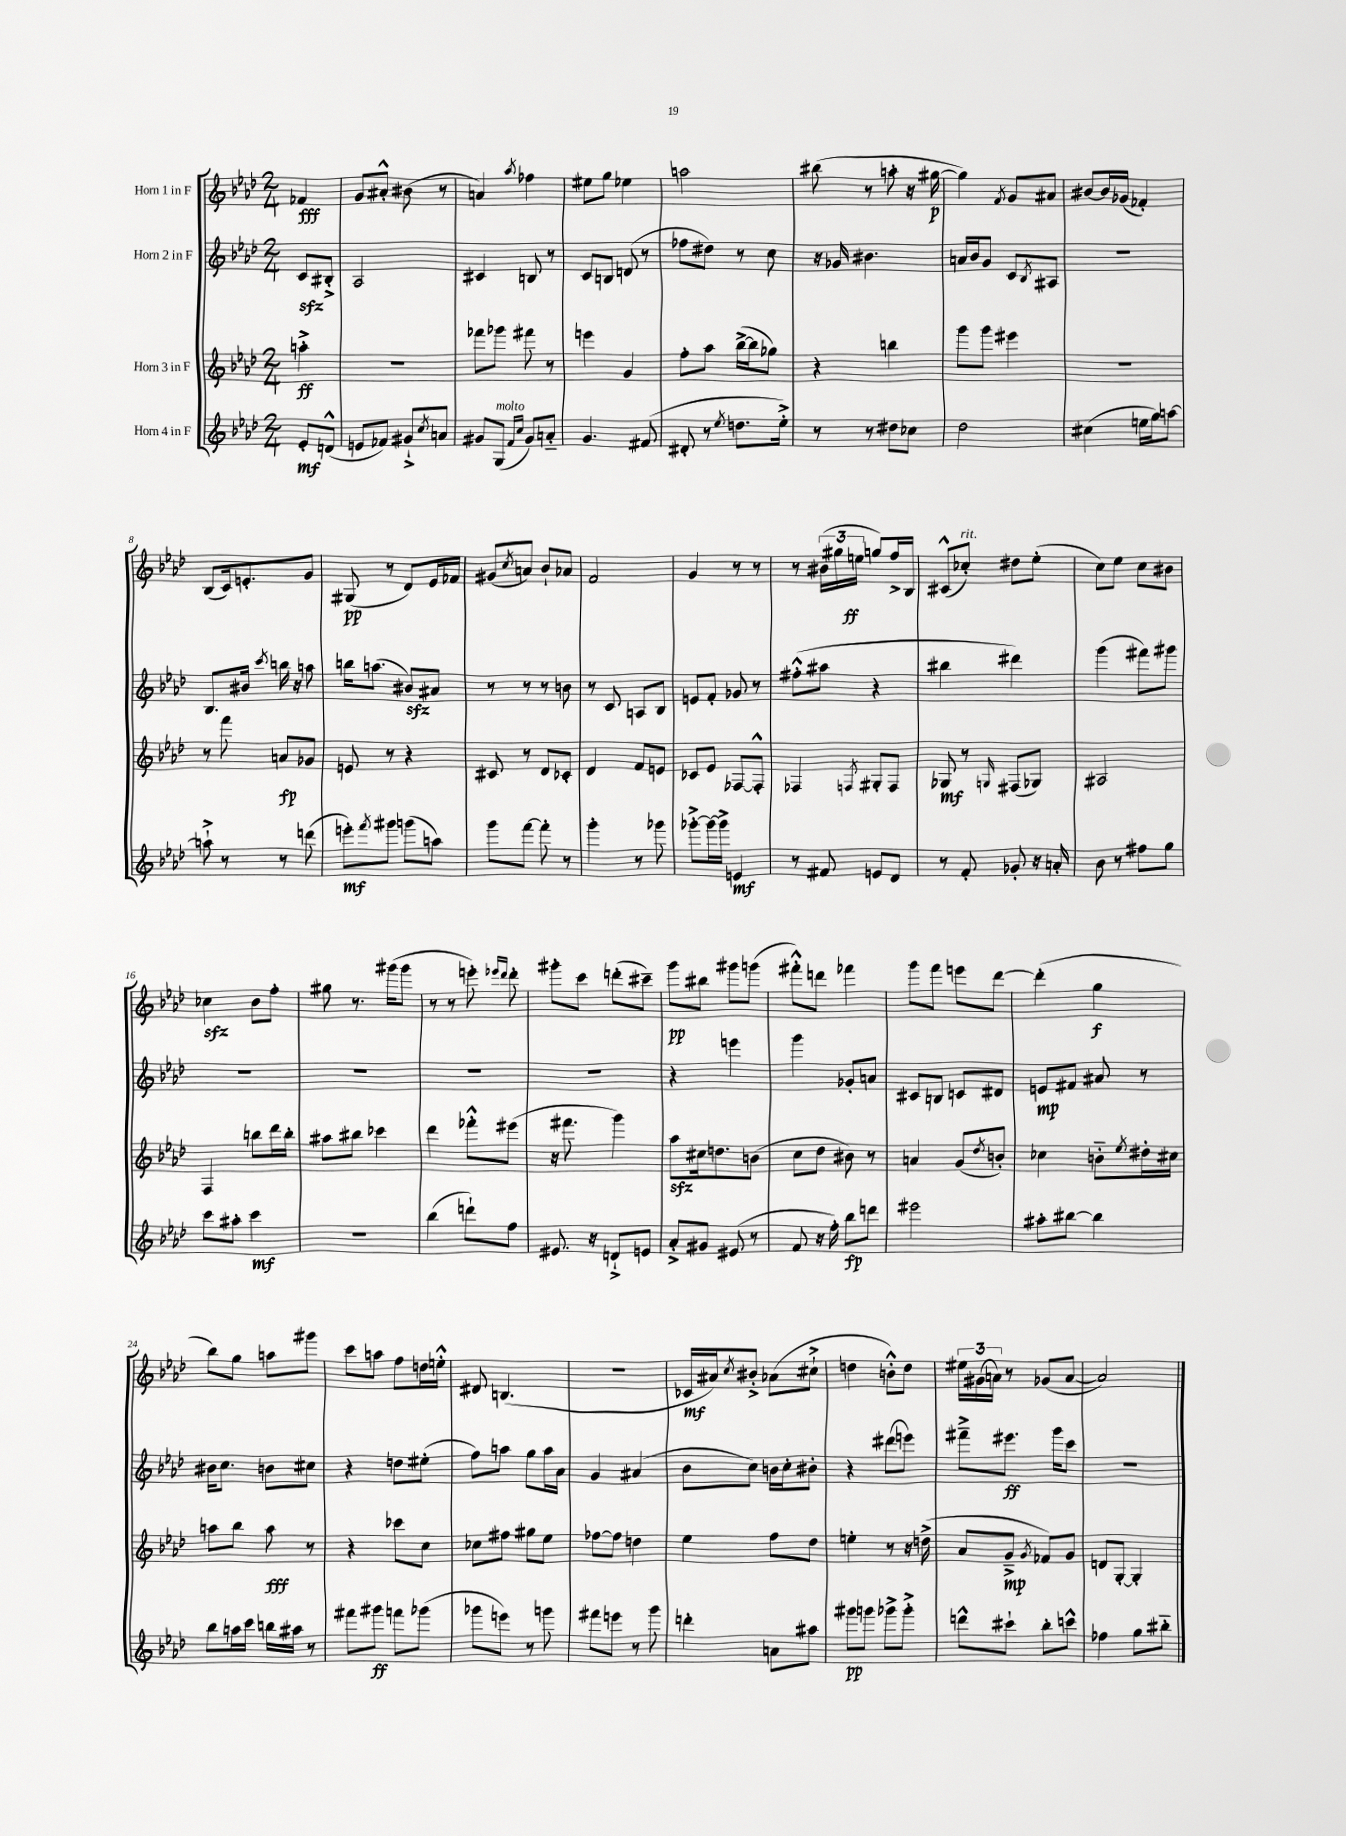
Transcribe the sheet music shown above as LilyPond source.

<<
\new StaffGroup <<
\new Staff = "s0" \with { instrumentName = "Horn 1 in F" } {
    \clef treble \key aes \major \numericTimeSignature \time 2/4 \partial 4
    fes'4\fff |
    g'8 ais'8-.-^ bis'8( r8 |
    a'4) \acciaccatura { aes''8 } fes''4 |
    eis''8 g''8 ees''4 |
    a''2 |
    bis''8( r8 a''8-. r16 gis''16~\p |
    gis''4) \acciaccatura { f'8 } g'8 ais'8 |
    bis'8~ bis'16 ges'16( fes'4-.) |
    bes8( c'16) e'8.-. g'8 |
    gis8\pp( r8 des'8) ees'16 fes'16 |
    gis'8( \acciaccatura { c''8 } a'8) bes'8-! aes'8 |
    f'2 |
    g'4 r8 r8 |
    r8 \tuplet 3/2 { bis'16( gis''16 e''16\ff } g''8) f''16-> bes16 |
    cis'8-^( ces''8-.^\markup { \italic "rit." }) dis''8 ees''8-.( |
    c''8) ees''8 c''8 bis'8 |
    ces''4\sfz bes'8 f''8-. |
    gis''8 r8. gis'''16( gis'''8 |
    r8 r8 e'''8-.) \grace { ees'''16 des'''16 } des'''8-. |
    gis'''8-. c'''8 d'''8-.( cis'''8--) |
    g'''8\pp bis''8 gis'''8 g'''8( |
    fis'''8-.-^) d'''8 fes'''4 |
    g'''8 f'''8 e'''8 des'''8~ |
    des'''4-.( g''4\f |
    bes''8) g''8 a''8 gis'''8 |
    c'''8 a''8 f''8 d''16 e''16-.-^ |
    dis'8 b4.( |
    r2 |
    ces'16\mf ais'16) \acciaccatura { c''8 } bis'8-.-> aes'8( cis''8-!-> |
    d''4 b'8-.-^) d''8 |
    \tuplet 3/2 { eis''16 gis'16( a'16) } r8 ges'8( a'8~ |
    a'2) \bar "|." |
}
\new Staff = "s1" \with { instrumentName = "Horn 2 in F" } {
    \clef treble \key aes \major \numericTimeSignature \time 2/4 \partial 4
    c'8\sfz bis8-.-> |
    aes2 |
    cis'4 b8 r8 |
    c'8 b8 d'8( r8 |
    fes''8 dis''8) r8 c''8 |
    r16 ges'16 bis'4. |
    a'16 bes'16 g'8 c'8 \acciaccatura { bes8 } ais8 |
    R2 |
    bes8. bis'16 \acciaccatura { c'''8 } b''16 r16 a''8 |
    b''16 a''8.( bis'8\sfz) ais'8 |
    r8 r8 r8 b'8 |
    r8 c'8 a8 bes8 |
    e'8 f'8-. ges'8 r8 |
    fis''8-.-^( ais''8 r4 |
    bis''4 dis'''4) |
    g'''4( fis'''8) gis'''8 |
    R2 |
    R2 |
    R2 |
    R2 |
    r4 e'''4 |
    g'''4 ges'8-. a'8 |
    cis'8 b8 c'8 dis'8 |
    e'8\mp fis'8 ais'8 r8 |
    bis'16 c''8. b'8 cis''8 |
    r4 d''8 eis''8-.( |
    f''8) a''8 g''8 a''16 aes'16 |
    g'4 ais'4( |
    bes'8 c''8) b'16 c''16-. bis'8-. |
    r4 dis'''8( e'''8) |
    fis'''8---> eis'''8.\ff g'''16 c'''8 |
    r2 \bar "|." |
}
\new Staff = "s2" \with { instrumentName = "Horn 3 in F" } {
    \clef treble \key aes \major \numericTimeSignature \time 2/4 \partial 4
    a''4-.->\ff |
    R2 |
    fes'''8 ges'''8 fis'''8 r8 |
    e'''4 g'4 |
    f''8-. aes''8 bes''16~->( bes''16 ges''8) |
    r4 b''4 |
    g'''8 g'''8 eis'''4 |
    R2 |
    r8 f'''8 a'8\fp ges'8 |
    e'8 r8 r4 |
    cis'8 r8 des'8 ces'8-. |
    des'4 f'8 e'8 |
    ces'8 ees'8 fes8~ fes8-.-^ |
    fes4 \acciaccatura { f8 } gis8-. f8 |
    ges8\mf r8 \grace { g16 } fis8( ges8) |
    ais2 |
    f4 b''8 des'''16 b''16-. |
    ais''8 bis''8 ces'''4 |
    des'''4 fes'''8-.-^ eis'''8( |
    r16 fis'''8. g'''4) |
    aes''8\sfz cis''16 d''8. b'8( |
    c''8 des''8 bis'8) r8 |
    a'4 g'8( \acciaccatura { des''8 } b'8-.) |
    ces''4 b'8-_ \acciaccatura { ees''8 } dis''16-. cis''16 |
    a''8 bes''8 a''8\fff r8 |
    r4 ces'''8 c''8 |
    ces''8 fis''8 gis''8 ees''8 |
    fes''8~ fes''8 d''4 |
    ees''4 f''8 des''8 |
    e''4-. r8 r16 d''16->( |
    aes'8 g'8--->\mp \acciaccatura { g'8 } fes'8) g'8 |
    d'8 g8~-. g4-. \bar "|." |
}
\new Staff = "s3" \with { instrumentName = "Horn 4 in F" } {
    \clef treble \key aes \major \numericTimeSignature \time 2/4 \partial 4
    ees'8-.\mf d'8-^( |
    e'8 fes'8) gis'8-!-> \acciaccatura { c''8 } a'8 |
    gis'8 g8^\markup { \italic "molto" }( \grace { f'16 c''16 } gis'8) a'8-_ |
    g'4. fis'8( |
    dis'8-. r8 \acciaccatura { ees''8 } d''8. ees''16-.->) |
    r8 r8 dis''8 ces''8 |
    des''2 |
    cis''4( e''16 g''16) a''8~ |
    a''8-!-> r8 r8 d'''8( |
    e'''8-.\mf) \acciaccatura { f'''8 } gis'''8 g'''8( a''8) |
    g'''8 f'''8~ f'''8-. r8 |
    g'''4-. r8 ges'''8 |
    ges'''8~-.-> ges'''16~ ges'''16-> e'4\mf |
    r8 fis'8 e'8 des'8 |
    r8 f'8-. ges'8-. r16 a'16-. |
    bes'8 r8 fis''8 g''8 |
    c'''8 ais''8-. c'''4\mf |
    r2 |
    bes''4( d'''8-!) f''8 |
    eis'8. r16 d'8-!-> e'8 |
    aes'8-.-> gis'8 eis'8( r8 |
    f'8 r16 f''16-.) bes''8\fp d'''8 |
    eis'''2 |
    ais''8-. bis''8~ bis''4 |
    bes''8 a''16 c'''16 b''16 ais''16 r8 |
    fis'''8 gis'''8\ff f'''8 ges'''8( |
    ges'''8 e'''8) r8 g'''8 |
    fis'''8 e'''8 r8 g'''8 |
    d'''4-. a'8 ais''8 |
    gis'''8\pp g'''8 ges'''8-> ges'''8-.-> |
    d'''8-^ cis'''8-! bes''8-. c'''8-^ |
    fes''4 g''8 bis''8-_ \bar "|." |
}
>>
>>
